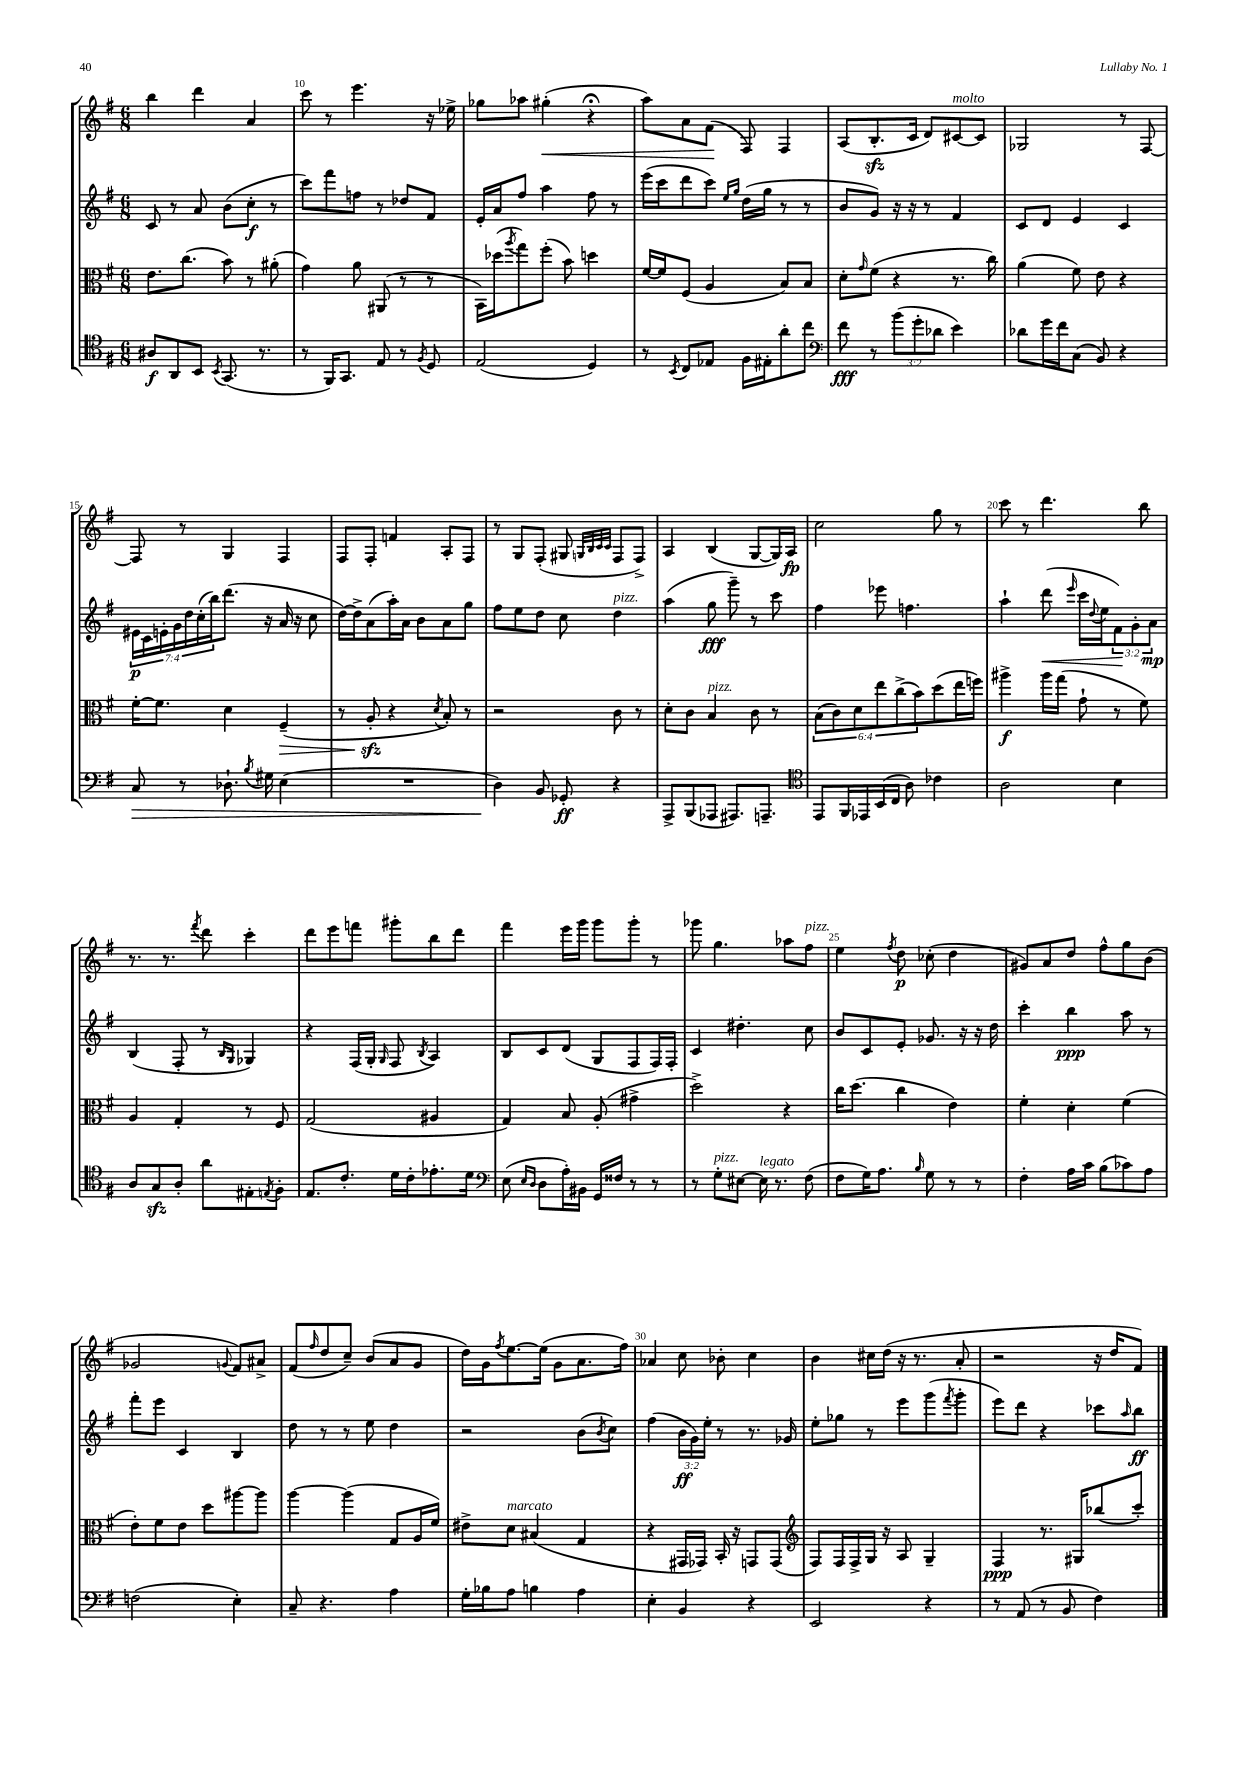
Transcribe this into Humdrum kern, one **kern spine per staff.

**kern	**kern	**kern	**kern
*staff4	*staff3	*staff2	*staff1
*clefC4	*clefC3	*clefG2	*clefG2
*k[f#]	*k[f#]	*k[f#]	*k[f#]
*M6/8	*M6/8	*M6/8	*M6/8
8A#/L	8.e\L	8c/	4bb\
8AA/	.	8r	.
.	(8.cc\J	.	.
8BB/J	.	8a/	4ddd\
8qBB/	.	.	.
(8.GG/	8b\)	(8b\L	.
.	8r	8cc'\J	4a/
8.r	.	.	.
.	(8a#'\	8r	.
=	=	=	=
8r	4g\)	8ccc\L)	8ccc\
16FF#/LK)	.	8fff#\	8r
8.GG/J	.	.	.
.	8a\	8ff\J	4.eee\
8E/	(8AA#/	8r	.
8r	8r	8dd-/L	.
8qF#/	.	.	.
8D/	8r	8f#/J	16r
.	.	.	16ee-^\
=	=	=	=
(2E/	16BB\LL)	16e'/LL	8gg-\L
.	(16dd-\J	16a/J	.
.	8qaa/	.	.
.	8gg\)	8ff#/J	8aa-\J
.	(8ff#'\J	4aa\	(4gg#'\
.	8b\)	.	.
4D/)	4dd\	8ff#\	4r;
.	.	8r	.
=	=	=	=
8r	[16f#/LL	(16eee\LL	8aa\L)
.	16f#/]J	16ccc\J	.
8qBB/	.	.	.
8C/L	(8F#/J	8ddd\	8a\
8E-/J	4A/	8ccc\J)	(8f#\J
.	.	16qqee/LL	.
.	.	16qqgg/JJ	.
16F#\LL	.	(16dd\LL	8F#/)
16E#'\J	.	16gg\JJ	.
8a'\	8B/L)	8r	4F#/
8cc\J	8B/J	8r	.
=	=	=	=
*clefF4	*	*	*
8f#\	8d'\L	8b/L	(8A/L
.	16qqg/	.	.
8r	(8f#\J	8g/J)	8.B'/
(12b\L	4r	16r	.
.	.	16r	16c/Jk
12g'\	.	.	.
.	.	8r	8d/L)
12d-\J	.	.	.
4e\)	8.r	4f#/	[8c#/
.	.	.	8c#/]J
.	16cc\)	.	.
=	=	=	=
8d-\L	(4a\	8c/L	2G-/
16g\L	.	8d/J	.
16f#\J	.	.	.
(8C\J	8f#\)	4e/	.
8BB/)	8e\	.	.
4r	4r	4c/	8r
.	.	.	[8F#/
=	=	=	=
8C/	[16f#'\LK	28e#\LL	8F#/]
.	.	28c\	.
.	8.f#\]J	.	.
.	.	28e'\	.
.	.	28g\	.
8r	.	.	8r
.	.	28dd\	.
.	.	(28cc'\	.
.	.	28bb\J)	.
8.D-`\	4d\	(8.ddd\J	4G/
8qB/	.	.	.
16G#\	.	16r	.
(4E\	(4F#~/	16a/	4F#/
.	.	16r	.
.	.	8cc\	.
=	=	=	=
2.r	8r	[16dd\LL)	8F#/L
.	.	16dd^\]J	.
.	8A'/	(8a\	8F#'/J
.	4r	16aa'\L)	4f/
.	.	16a\JJ	.
.	.	8b\L	.
.	8qd/	.	.
.	8B'/)	8a\	8A'/L
.	8r	8gg\J	8F#/J
=	=	=	=
4D\)	2r	8ff#\L	8r
.	.	8ee\	8G/L
8BB/	.	8dd\J	(8F#'/J
8GG-'/	.	8cc\	8G#/
.	.	.	32qqG/LLL
.	.	.	32qqB/
.	.	.	32qqc/
.	.	.	32qqc/JJJ
4r	8c\	4dd\	8F#/L
.	8r	.	8F#^/J)
=	=	=	=
8AAA^/L	8d'\L	(4aa\	4A/
(8BBB/	8c\J	.	.
8AAA-/J	4B/	8gg\	(4B/
8.AAA#/L)	.	8ggg~\)	.
.	8c\	8r	[8G/L
8.AAA~/J	.	.	.
.	8r	8ccc\	16G/]L)
.	.	.	16A/JJ
=	=	=	=
*clefC4	*	*	*
8EE/L	(12B\L	4ff#\	2cc\
.	12c\)	.	.
16FF#/L	.	.	.
.	12d\	.	.
16EE-/	.	.	.
(16BB/	12ee\	8eee-\	.
16C/JJ	.	.	.
.	(12cc^\	.	.
8A\)	.	4.ff\	.
.	12b\)	.	.
4c-\	(8dd\	.	8gg\
.	16ee\L	.	8r
.	16ff\JJ)	.	.
=	=	=	=
2A\	4aa#^\	4aa`\	8ccc\
.	.	.	8r
.	16aa#\LL	(8ddd\	4.ddd\
.	(16gg\JJ	.	.
.	.	16qqeee/	.
.	8g`\	16ccc\LL	.
.	.	8qqdd/	.
.	.	16ee\J	.
4B\	8r	12f#\)	.
.	.	12g'\	.
.	8f#\)	.	8bb\
.	.	12a\J	.
=	=	=	=
8A/L	4A/	(4B/	8.r
8G/	.	.	.
.	.	.	8.r
8A'/J	4G'/	8F#'/	.
.	.	.	8qfff#/
8a\L	.	8r	8ddd\
.	.	16qqB/LL	.
.	.	16qqG/JJ	.
8E#'\	8r	4G-/)	4ccc'\
8qE/	.	.	.
8F#'\J	8F#/	.	.
=	=	=	=
8.E/L	(2G/	4r	8ddd\L
.	.	.	8eee\
8.c'/J	.	.	.
.	.	(16F#/LL	8fff\J
.	.	16G'/JJ	.
.	.	16qqG/	.
16d\LL	.	8F#/	8ggg#'\L
16c'\J	.	.	.
.	.	8qB/	.
8.e-'\	4A#/	4A/)	8bb\
.	.	.	8ddd\J
16d\Jk	.	.	.
=	=	=	=
*clefF4	*	*	*
(8E\	4G/)	8B/L	4fff#\
16qqE/LL	.	.	.
16qqD/JJ	.	.	.
8D\L	.	8c/	.
16A'\L)	8B/	(8d/J	16eee\LL
16BB#\JJ	.	.	16ggg\JJ
16GG/LL	(8A'/	8G/L	8ggg\L
16F##/JJ	.	.	.
8r	4g#^\	8F#/	8ggg'\J
8r	.	16F#/L)	8r
.	.	16F#'/JJ	.
=	=	=	=
8r	2dd^\)	4c/	8ggg-\
8G'\L	.	.	4.gg\
[8E#\J	.	4.dd#'\	.
16E#\]	.	.	.
8.r	.	.	.
.	4r	.	8aa-\L
(8F#\	.	8cc\	8ff#\J
=	=	=	=
8F#\L	16cc\LK	8b/L	4ee\
.	(8.dd\J	.	.
16G\K)	.	8c/	.
8.A\J	.	.	.
.	.	.	8qff#/
.	4cc\	8e'/J	8dd\
16qqB/	.	.	.
8G\	.	8.g-/	(8cc-'\
8r	4e\)	.	4dd\
.	.	16r	.
8r	.	16r	.
.	.	16dd\	.
=	=	=	=
4F#'\	4f#'\	4ccc'\	8g#/L)
.	.	.	8a/
16A\LL	4d'\	4bb\	8dd/J
16c\JJ	.	.	.
(8B\L	.	.	8ff#^^\L
8c-\)	(4f#\	8aa\	8gg\
8A\J	.	8r	(8b\J
=	=	=	=
(2F\	8e'\L)	8fff#'\L	2g-/
.	8f#\	8eee\J	.
.	8e\J	4c/	.
.	8dd\L	.	.
.	.	.	8qqg/
4E'\)	[8aa#\	4B/	8f#/L)
.	8aa#\]J	.	8a#^/J
=	=	=	=
8C~/	[4aa\	8dd\	(8f#/L
.	.	.	16qqff#/
4.r	.	8r	8dd/
.	(4aa\]	8r	8cc~/J)
.	.	8ee\	(8b/L
4A\	8G/L	4dd\	8a/
.	16A/L	.	8g/J
.	16f#/JJ)	.	.
=	=	=	=
16G'\LL	8e#^\L	2r	16dd\LL)
16B-\J	.	.	16g\J
.	.	.	8qff#/
8A\J	8d\J	.	[8.ee\
4B\	(4B#/	.	.
.	.	.	(16ee\]Jk
.	.	.	8g\L
4A\	4G/	(8b\L	8.a\
.	.	8qb/	.
.	.	8cc\J)	.
.	.	.	16ff#\Jk)
=	=	=	=
4E'\	4r	(4ff#\	4a-/
4BB/	16GG#/LL	24b\LL	8cc\
.	.	24g\)	.
.	16GG-/JJ)	.	.
.	.	24ee'\JJ	.
.	16BB'/	8r	8b-'\
.	16r	.	.
4r	8GG/L	8.r	4cc\
.	(8GG/J	.	.
.	.	16g-/	.
=	=	=	=
*	*clefG2	*	*
2EE/	8F#/L)	8ee'\L	4b\
.	16F#/L	8gg-\J	.
.	16F#^/	.	.
.	16G/JJ	8r	16cc#\LL
.	16r	.	(16dd\JJ
.	8A/	8eee\L	16r
.	.	.	8.r
4r	4G~/	(8ggg\	.
.	.	8qfff#/	.
.	.	8ggg'\J	8a'/
=	=	=	=
8r	4F#/	8eee\L)	2r
(8AA/	.	8ddd\J	.
8r	8.r	4r	.
8BB/	.	.	.
.	16G#/LK	.	.
4F#\)	(8bb-/	8ccc-\L	16r
.	.	.	16dd/LK
.	.	16qqaa/	.
.	8ccc'/J)	8bb\J	8f#/J)
==	==	==	==
*-	*-	*-	*-
